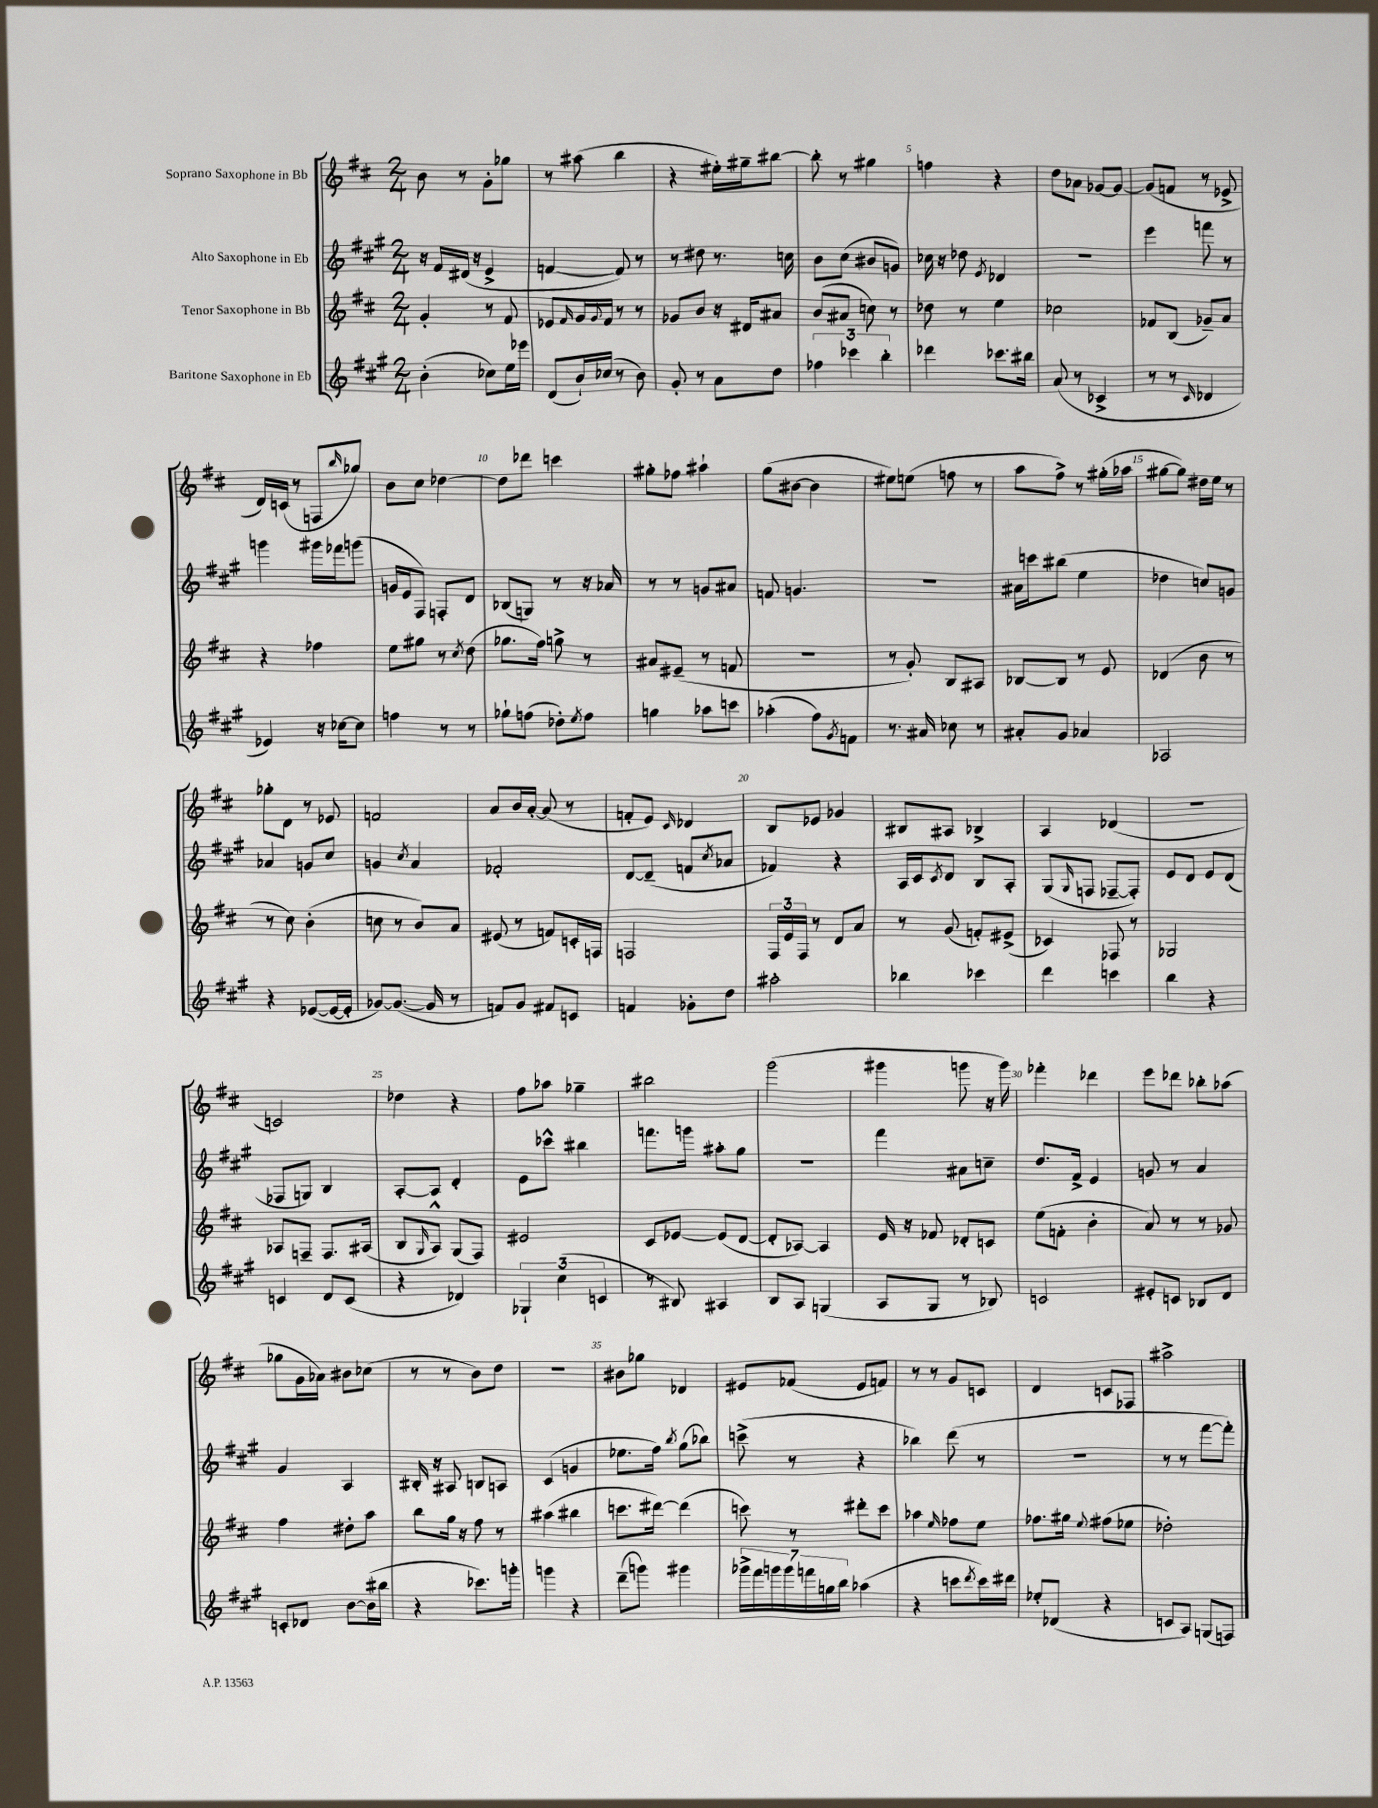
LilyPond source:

<<
\new StaffGroup <<
\new Staff = "s0" \with { instrumentName = "Soprano Saxophone in Bb" } {
    \clef treble \key d \major \numericTimeSignature \time 2/4
    b'8 r8 g'8-. ges''8 |
    r8 ais''8( b''4 |
    r4 eis''16-.) gis''16-- bis''8~ |
    bis''8-. r8 gis''4 |
    f''4 r4 |
    d''8 aes'8 ges'8~ ges'8~ |
    ges'8( f'8 r8 ees'8-> |
    d'16) c'16( r8 f8 \grace { b''16 } ges''8) |
    b'8 cis''8 des''4~ |
    des''8 des'''8 c'''4 |
    gis''8-. fes''8 ais''4-! |
    g''8( bis'8~ bis'4 |
    eis''8) e''8( f''8 r8 |
    a''8 fis''8->) r8 gis''16-.( aes''16 |
    gis''8~ gis''8) dis''16 e''16 r8 |
    ges''8-. d'8 r8 ees'8 |
    f'2 |
    a'8 b'16 a'16~-. a'8( r8 |
    f'8-. e'8) \grace { cis'16 } des'4 |
    b8 ees'8 ges'4 |
    bis8 ais8 bes4-> |
    a4 des'4( |
    R2 |
    c'2) |
    des''4 r4 |
    fis''8 aes''8 ges''4-- |
    bis''2 |
    g'''2( |
    gis'''4 g'''8 r16 g'''16) |
    fes'''4-. des'''4 |
    e'''8 des'''8 bes''8-. aes''8( |
    ges''8 g'16 aes'16) bis'8 ces''8( |
    r8 r8 b'8) d''8 |
    R2 |
    bis'8 ges''8 des'4 |
    eis'8 fes'8( eis'8 f'8) |
    r8 r8 g'8 c'8 |
    d'4 c'8 fes8 |
    ais''2-> \bar "|." |
}
\new Staff = "s1" \with { instrumentName = "Alto Saxophone in Eb" } {
    \clef treble \key a \major \numericTimeSignature \time 2/4
    r16 fis'16 dis'16( r16 e'4-> |
    f'4~ f'8) r8 |
    r8 dis''8 r8. c''16 |
    b'8 cis''8( bis'8 g'8) |
    ces''16 r16 des''8 \acciaccatura { e'8 } des'4 |
    r2 |
    e'''4 f'''8 r8 |
    g'''4 gis'''16 fes'''16 g'''8( |
    g'16 e'16 fis8) f8-. d'8 |
    bes8( g8) r8 r16 aes'16 |
    r8 r8 g'8 ais'8 |
    f'8 g'4. |
    R2 |
    ais'16 c'''16 bis''8( e''4 |
    des''4 c''8) g'8 |
    aes'4 g'8 cis''8 |
    g'4 \acciaccatura { cis''8 } a'4 |
    fes'2-. |
    d'8~ d'8--( f'8 \acciaccatura { cis''8 } aes'8 |
    fes'4) r4 |
    a16 cis'16 \acciaccatura { cis'8 } d'8 b8 a8-. |
    gis8( \grace { gis16 } f8 fes8~-- fes8-.) |
    e'8 d'8 e'8 d'8( |
    fes8 g8) b4 |
    a8~-. a8 d'4-. |
    e'8 ces'''8-^ bis''4 |
    f'''8. g'''16 ais''8-. gis''8 |
    r2 |
    fis'''4 ais'8 c''8-- |
    d''8. fis'16-> e'4 |
    g'8 r8 a'4 |
    gis'4 a4 |
    bis16-. r16 ais8 b8 a8 |
    cis'4( g'4 |
    ees''8. fis''16) \acciaccatura { b''8 } gis''8( bes''8) |
    c'''8->( r8 r4 |
    bes''4) d'''8( r8 |
    r2 |
    r8 r8 fis'''8~ fis'''8-.) \bar "|." |
}
\new Staff = "s2" \with { instrumentName = "Tenor Saxophone in Bb" } {
    \clef treble \key d \major \numericTimeSignature \time 2/4
    g'4-. r8 fis'8 |
    ees'8 \grace { fis'16 } g'16 \appoggiatura { g'8 } fis'16 r8 r8 |
    ges'8 b'8 r16 dis'16 ais'8 |
    b'8( ais'8 c''8) r8 |
    des''8 r8 e''4 |
    ces''2 |
    fes'8 b8( ges'8--) a'8 |
    r4 fes''4 |
    e''8 gis''8 r8 \acciaccatura { cis''8 } d''8( |
    ges''8. fis''16) g''8-> r8 |
    ais'8 eis'8--( r8 f'8 |
    R2 |
    r8 g'8-.) b8 ais8 |
    bes8~ bes8 r8 e'8 |
    des'4( b'8 r8 |
    r8 cis''8) b'4-.( |
    c''8 r8 b'8) a'8 |
    eis'8( r8 f'8) c'16-. f16 |
    f2 |
    \tuplet 3/2 { fis16 e'16 fis16 } r8 d'8 a'8 |
    r8 g'8( f'8-.) eis'8->( |
    ces'4) fes8 r8 |
    ges2 |
    aes8 f8-- f8. ais16( |
    b8 \grace { g16 } a8-^) g8( fis8) |
    eis'2 |
    cis'8 ees'8~ ees'8( d'8~ |
    d'8-. aes8~) aes4 |
    e'16 r16 fes'8 des'8-. c'8 |
    e''8( f'8-. b'4-. |
    a'8) r8 r8 ges'8 |
    fis''4 dis''8-. a''8 |
    b''8 g''16 r16 fis''8 r8 |
    ais''4( bis''4 |
    c'''8. dis'''16~) dis'''4( |
    c'''8) r8 dis'''8-. c'''8 |
    aes''4 \grace { e''16 } fes''8 e''8 |
    fes''8. gis''16 \appoggiatura { e''8 } fis''8( ees''8 |
    des''2-.) \bar "|." |
}
\new Staff = "s3" \with { instrumentName = "Baritone Saxophone in Eb" } {
    \clef treble \key a \major \numericTimeSignature \time 2/4
    b'4-.( ces''8) e''16 ees'''16 |
    d'8( b'16-!) ces''16( r8 b'8) |
    gis'8-. r8 a'8 d''8 |
    \tuplet 3/2 { fes''4 ces'''4 b''4-. } |
    des'''4 ces'''8. bis''16 |
    a'8( r8 ces'4-> |
    r8 r8 \grace { cis'16 } des'4 |
    ees'4) r16 ces''16~ ces''8 |
    f''4 r8 r8 |
    ges''8-! f''8( des''8-.) \acciaccatura { e''8 } f''8 |
    g''4 aes''8 c'''8 |
    aes''4-.( fis''8) \acciaccatura { gis'8 } f'8 |
    r8. ais'16 ces''8 r8 |
    ais'8-. gis'8 aes'4 |
    aes2 |
    r4 ees'8~( ees'16~ ees'16-. |
    ges'8~) ges'8.~( ges'16 r8 |
    f'8) gis'8 fis'8 c'8 |
    f'4 ges'8-. d''8 |
    ais''2-. |
    bes''4 ces'''4 |
    d'''4 c'''4 |
    b''4 r4 |
    c'4 d'8 c'8( |
    r4 des'4) |
    \tuplet 3/2 { ges4-! cis''4( c'4 } |
    r8 bis8) ais4 |
    b8 a8 g4( |
    a8 gis8 r8 bes8) |
    c'2 |
    eis'8-. c'8 bes8 d'8 |
    c'8-. des'8 b'8~ b'16( bis''16 |
    r4 ces'''8.) g'''16-. |
    g'''4 r4 |
    d'''8--( g'''8) gis'''4 |
    \tuplet 7/4 { ges'''16-> fis'''16 g'''16 g'''16 f'''16 g''16 b''16 } aes''4( |
    r4 c'''8 \acciaccatura { d'''8 } c'''16) dis'''16 |
    ees''8-. des'8( r4 |
    c'8 a8) g8( f8) \bar "|." |
}
>>
>>
\layout { \context { \Score \override BarNumber.break-visibility = ##(#f #t #t) barNumberVisibility = #(every-nth-bar-number-visible 5) } }
